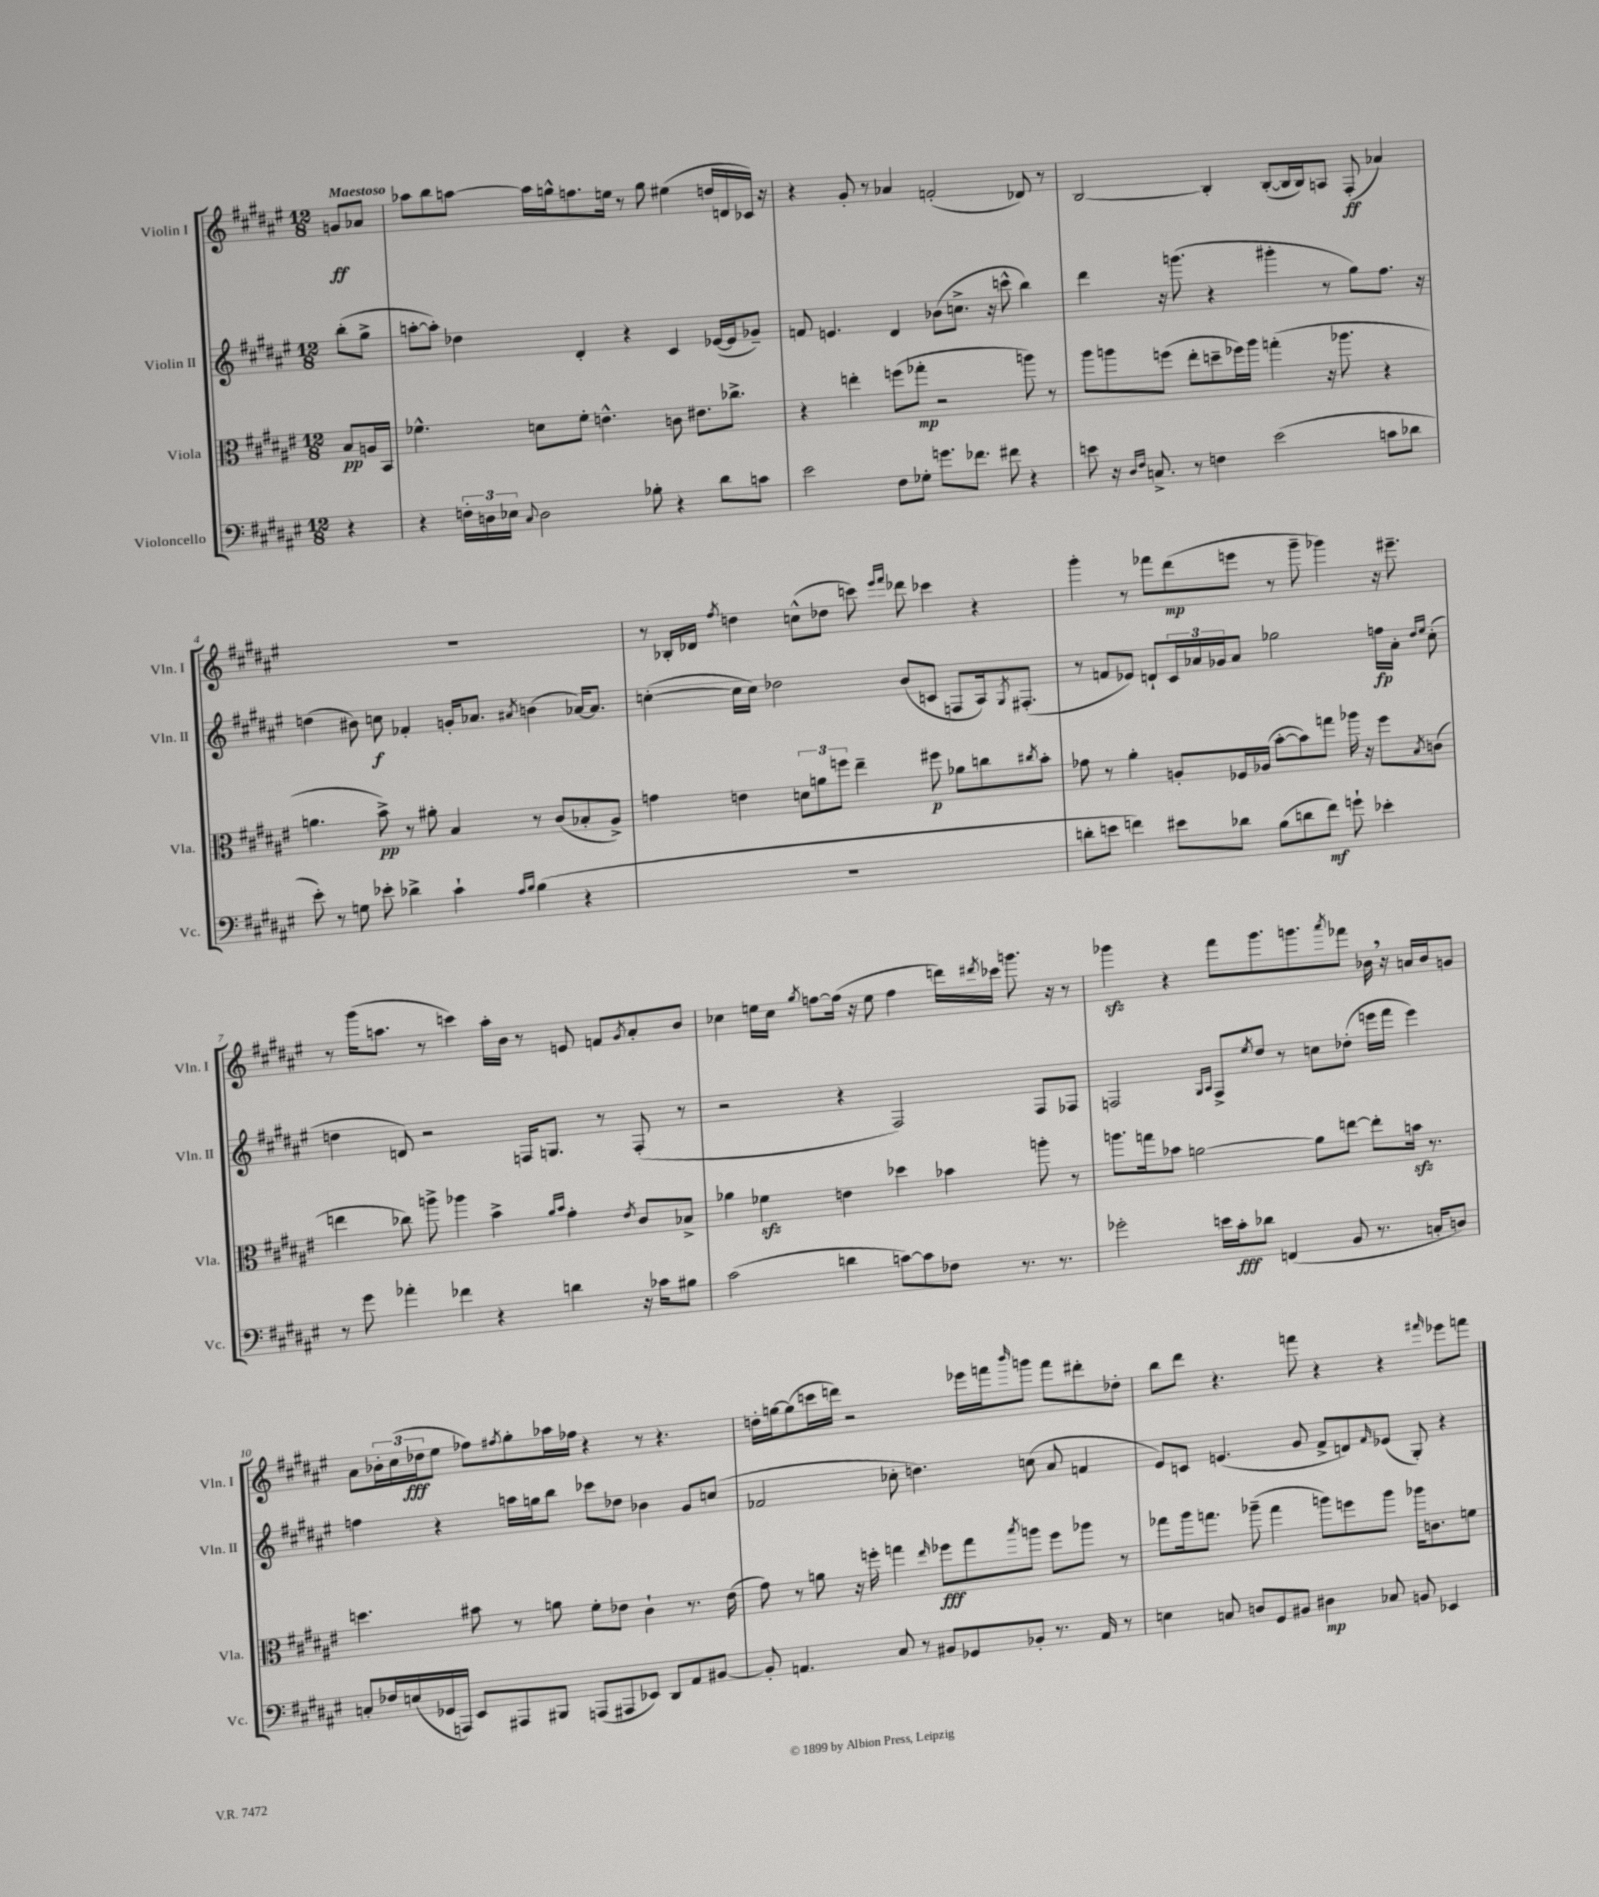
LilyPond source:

<<
\new StaffGroup <<
\new Staff = "s0" \with { instrumentName = "Violin I" shortInstrumentName = "Vln. I" } {
    \clef treble \key fis \major \numericTimeSignature \time 12/8 \partial 4 \tempo "Maestoso"
    g'8\ff aes'8 |
    aes''8 b''8 a''8~ a''16 g''16-^ f''8. e''16 r8 g''8 eis''4( d''16 d'16 ces'16) r16 |
    r4 gis'8-. r8 aes'4 f'2-.( des'8) r8 |
    b2~ b4-. b8~-.( b16 b16) a8 fis8-.\ff( aes'4) |
    R1. |
    r8 bes16-. des'16 \acciaccatura { fis''8 } d''4 c''8-^( des''8 c'''8) \grace { eis'''16 fis'''16 } des'''8 ces'''4 r4 |
    gis'''4-. r8 fes'''8 dis'''8\mp( e'''8 r8 gis'''8-- ges'''4) r16 eis'''8.-- |
    r8 gis'''16( a''8. r8 c'''4) a''16-. b'16 r8 e'8 f'8 \acciaccatura { gis'8 } ais'8-. b'8 |
    ces''4 e''16 ces''16 \acciaccatura { gis''8 } f''8~ f''16( r16 e''8 f''4 d'''16) \acciaccatura { dis'''8 } ces'''16 g'''8. r16 r8 |
    ges'''4\sfz r4 fis'''8 ges'''8. g'''8. \acciaccatura { ais'''8 } fes'''8 bes'16 \breathe r16 a'16 bes'16 g'8 |
    ais'8 \tuplet 3/2 { bes'16-. cis''16( des''16\fff } eis''8 fes''8) \acciaccatura { fis''8 } gis''8-. aes''16 fes''16 r4 r8 r4. |
    d''16-. g''16~ g''8( c'''16 d'''16) r2 ees'''16 f'''16 \grace { b'''16 } g'''8 f'''8 dis'''8-. des''8-. |
    b''8 dis'''8 r4. f'''8 r4 r4 \grace { fis'''16 } ees'''8 f'''8 \bar "|." |
}
\new Staff = "s1" \with { instrumentName = "Violin II" shortInstrumentName = "Vln. II" } {
    \clef treble \key fis \major \numericTimeSignature \time 12/8 \partial 4
    b''8-.( gis''8-> |
    a''8~-. a''8-.) des''4 dis'4-. r4 cis'4 ees'16~( ees'16 ges'8--) |
    f'8 e'4. dis'4 bes'8( c''8.-> r16 c'''8-^ b''4) |
    dis'''4 r16 g'''8.( r4 gis'''4-. r8 gis''8) fis''8. r16 |
    d''4( bis'8) c''8\f fes'4-. g'16-. aes'8. \acciaccatura { ais'8 } b'4( aes'16~) aes'8. |
    c''4~-.( c''16 c''16) des''2 b'8( c'8 f8 ais16) \acciaccatura { gis8 } fis8.-.( |
    r8 f'8 ees'8) d'8-! \tuplet 3/2 { cis'16 aes'16 ges'16 } aes'8 ges''2 f''16\fp aes'16-. \grace { dis''16 eis''16 } cis''8-.( |
    d''4 d'8) r2 f16 g8. r8 f8-.( r8 |
    r2 r4 fis2) fis8 fes8 |
    f2 \grace { gis16 ais16 } f8-> \acciaccatura { eis''8 } dis''8 r8 c''8 des''8-.( e'''16 fis'''16 e'''4) |
    f''4 r4 a''16 g''16 b''8 ces'''8 des''8 bes'4 gis'8 c''8( |
    fes'2 ces''8-. d''4.) c''8( ais'8 f'4 |
    eis'8) c'8 e'4.( gis'8 fis'8-> d'8) \grace { fis'16 } ees'8( gis8-.) r4 \bar "|." |
}
\new Staff = "s2" \with { instrumentName = "Viola" shortInstrumentName = "Vla." } {
    \clef alto \key fis \major \numericTimeSignature \time 12/8 \partial 4
    b8\pp a16 b,16 |
    fes'4.-^ d'8 fes'8-. e'4.-^ c'8 eis'8. ces''8.-> |
    r4 e''4-. f''8( ges''8-.\mp r2 a''8) r8 |
    ais''8 a''8 f''8( eis''8-. d''8-- fes''16) a''16 g''4-.( r16 aes''8. r4 |
    a'4. b'8->\pp) r8 ais'8-. b4 r8 cis'8( bes8-. ais8->) |
    g'4 e'4 \tuplet 3/2 { d'8 a'8 f''8 } eis''4-- fis''8\p aes'8 c''8 \acciaccatura { cis''8 } b'8-. |
    ges'8 r8 ais'4-. a8-. fes16 aes16( b'8~-. b'8) g''8 aes''16 r16 fis''8 \acciaccatura { b8 } c'8( |
    e''4 ces''8) a''8-> aes''4 b'4-> \grace { ais'16 b'16 } gis'4-. \acciaccatura { eis'8 } cis'8 bes8-> |
    aes'4 fes'4\sfz e'4 des''4 bes'4 a''8-. r8 |
    a''8. g''16 bes'8 a'2~ a'8 e''8~ e''8-. b'16\sfz r8. |
    d''4. bis'8 r8 a'8 fis'8-. ees'8 cis'4-! r8. ees'16( |
    gis'8) r8 a'8 r16 f''16-. g''4 \grace { eis''16 } fes''8\fff g''8 \acciaccatura { b''8 } a''8 fes''8 aes''8 r8 |
    ges''8 ais''16 g''8. aes''8--( g''4 a''8) f''8 a''8 aes''16 c'8. f'8 \bar "|." |
}
\new Staff = "s3" \with { instrumentName = "Violoncello" shortInstrumentName = "Vc." } {
    \clef bass \key fis \major \numericTimeSignature \time 12/8 \partial 4
    r4 |
    r4 \tuplet 3/2 { f16-. d16 ees16 } \appoggiatura { cis8 } d2 bes8-. r4 dis'8 c'8 |
    eis'2 fis8 ges8-. g'8. fes'8. fis'8 r4 |
    e'8 r16 \grace { dis16 fis16 } c8.-> r8 f4 e'2( c'8 des'8 |
    eis'8-.) r8 g8 ees'8-. des'4-> cis'4-! \grace { ais16 b16 } b4( r4 |
    R1. |
    d'8-. e'8 f'4) eis'8 des'8 b8( d'8 f'8\mf) g'8-! ees'4-. |
    r8 gis'8 aes'4-. fes'4 r4 d'4 r16 ces'16 bis8 |
    cis'2( d'4 c'8~) c'8 fes8 r8. r8. |
    ges'2-. e'16 cis'16-.\fff des'8 f,4( b,8 r8. c16-. d8) |
    c8-. fes16 e16( ges,16 a,,16) eis,8 ais,,8 bis,,8 a,,8( ais,,8 ees,8) dis,8 ais,8 bis,8~ |
    bis,8-. a,4. cis8 r8 bis,8 ges,8 bes,8-. r8. a,16 r8 |
    e4 c8 d8 gis,8 bis,8 dis4\mp ces8 b,8 ees,4 \bar "|." |
}
>>
>>
